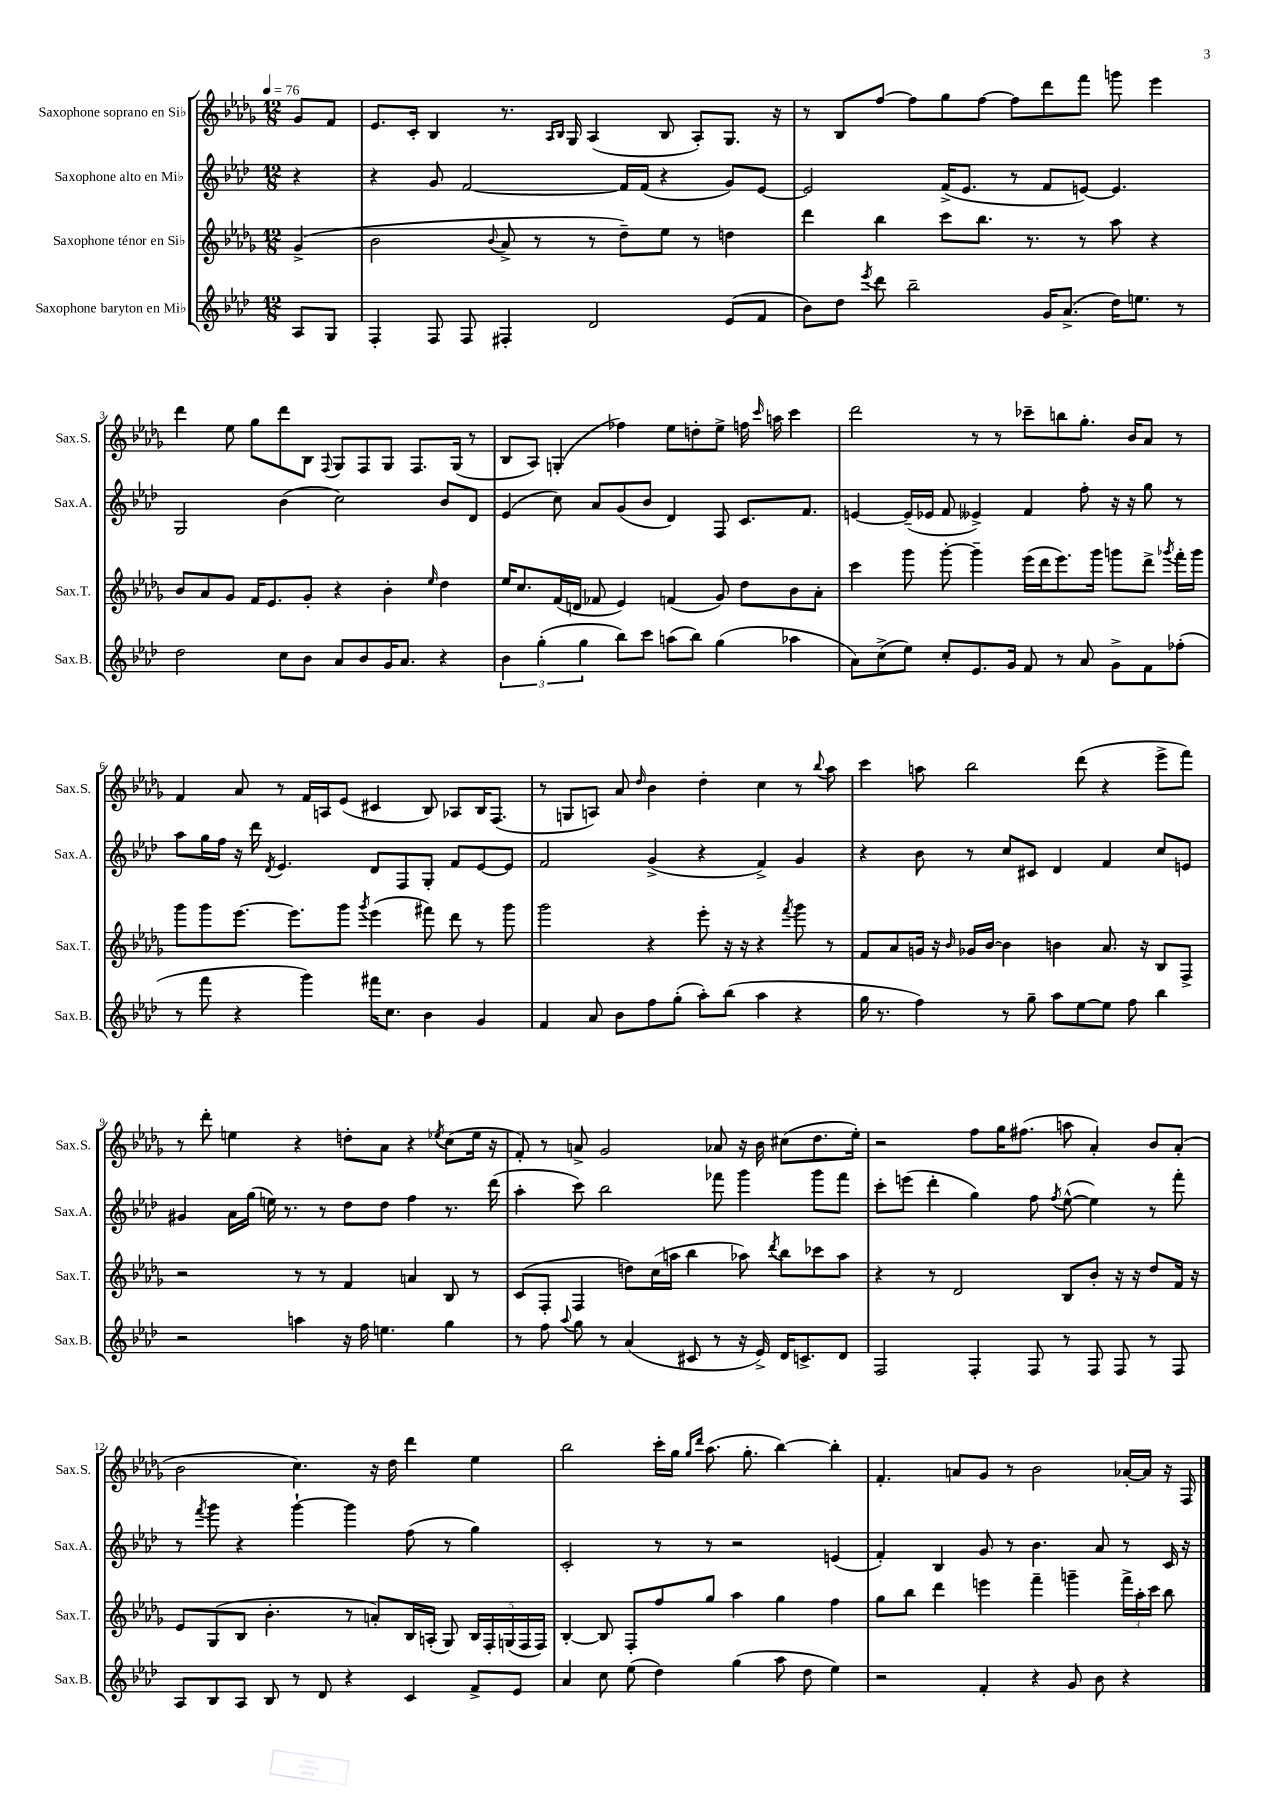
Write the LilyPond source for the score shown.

<<
\new StaffGroup <<
\new Staff = "s0" \with { instrumentName = "Saxophone soprano en Sib" shortInstrumentName = "Sax.S." } {
    \clef treble \key des \major \numericTimeSignature \time 12/8 \partial 4 \tempo 4 = 76
    \autoBeamOff ges'8[ f'8] |
    ees'8.[ c'16]-. bes4 r8. \grace { aes16[ bes16] } ges16 aes4( bes8 aes8[-.) ges8.] r16 |
    r8 bes8[ f''8]~ f''8[ ges''8 f''8]~ f''8[ des'''8 f'''8] g'''8 ees'''4 |
    des'''4 ees''8 ges''8[ des'''8 bes8] \appoggiatura { f8 } ges8[ f8 ges8] f8.[ ges16]( r8 |
    bes8[ aes8]) g4-.( fes''4) ees''8[ d''8-. ees''8]-> f''16 \grace { c'''16 } a''16 c'''4 |
    des'''2 r8 r8 ces'''8[-- b''8 ges''8.]-. bes'16[ aes'8] r8 |
    f'4 aes'8 r8 f'16[ a16 ees'8]( cis'4 bes8) aes8[ bes16 f8.]( |
    r8 g8[ a8]) aes'8 \grace { des''16 } bes'4 des''4-. c''4 r8 \appoggiatura { bes''8 } aes''8 |
    c'''4 a''8 bes''2 des'''8( r4 ees'''8[-> f'''8]) |
    r8 des'''8-. e''4 r4 d''8[-. aes'8] r4 \acciaccatura { ees''8 } c''8[( ees''16] r16 |
    f'8-.) r8 a'8-> ges'2 aes'8 r16 bes'16 cis''8[( des''8. ees''16]-.) |
    r2 f''8[ ges''16 fis''8.]( a''8 aes'4-.) bes'8[ aes'8]-.( |
    bes'2 c''4.) r16 des''16 des'''4 ees''4 |
    bes''2 c'''16[-. ges''16] \grace { ges''16[ des'''16] } aes''8.( ges''8.-. bes''4~) bes''4-. |
    f'4.-. a'8[ ges'8] r8 bes'2 aes'16[~-. aes'16] r16 f16 \bar "|." |
}
\new Staff = "s1" \with { instrumentName = "Saxophone alto en Mib" shortInstrumentName = "Sax.A." } {
    \clef treble \key aes \major \numericTimeSignature \time 12/8 \partial 4
    \autoBeamOff r4 |
    r4 g'8 f'2~ f'16[ f'16]( r4 g'8[) ees'8]~ |
    ees'2 f'16[->( ees'8.] r8 f'8[ e'8]~) e'4. |
    g2 bes'4( c''2) bes'8[ des'8] |
    ees'4( c''8) aes'8[ g'8( bes'8] des'4) f8 c'8.[ f'8.] |
    e'4~ e'16[--( ees'16] f'8 eeses'4->) f'4 f''8-. r16 r16 g''8 r8 |
    aes''8[ g''16 f''16] r16 des'''16 \acciaccatura { des'8 } ees'4. des'8[ f8 g8]-. f'8[ ees'8~ ees'8] |
    f'2 g'4->( r4 f'4->) g'4 |
    r4 bes'8 r8 c''8[ cis'8] des'4 f'4 c''8[ e'8] |
    gis'4 aes'16[ g''16]( e''16) r8. r8 des''8[ des''8] f''4 r8. des'''16( |
    aes''4-. c'''8) bes''2 fes'''8 g'''4 g'''8[ fes'''8] |
    c'''8[-. e'''8]( des'''4-. g''4) f''8 \acciaccatura { f''8 } ees''8~-^( ees''4) r8 f'''8-. |
    r8 \acciaccatura { f'''8 } g'''8 r4 g'''4~-! g'''4 f''8( r8 g''4) |
    c'2-. r8 r8 r2 e'4( |
    f'4-.) bes4 g'8 r8 bes'4. aes'8 r8 c'16 r16 \bar "|." |
}
\new Staff = "s2" \with { instrumentName = "Saxophone ténor en Sib" shortInstrumentName = "Sax.T." } {
    \clef treble \key des \major \numericTimeSignature \time 12/8 \partial 4
    \autoBeamOff ges'4->( |
    bes'2 \appoggiatura { bes'8 } aes'8-> r8 r8 des''8[--) ees''8] r8 d''4 |
    des'''4 bes''4 c'''8[ bes''8.] r8. r8 aes''8 r4 |
    bes'8[ aes'8 ges'8] f'16[ ees'8. ges'8]-. r4 bes'4-. \grace { ees''16 } des''4 |
    ees''16[ c''8. f'16( d'16] fes'8 ees'4) f'4( ges'8) des''8[ bes'8 aes'8]-. |
    c'''4 ges'''8 ges'''8~-. ges'''4-- ees'''16[( des'''16 ees'''8.) ges'''16] g'''8[ des'''8]-> \acciaccatura { ges'''8 } f'''16[-. ges'''16] |
    ges'''8[ ges'''8 ees'''8.]~ ees'''8.[ ges'''8] \acciaccatura { ges'''8 } ees'''4( fis'''8) des'''8 r8 ges'''8 |
    ges'''2 r4 ees'''8-. r16 r16 r4 \acciaccatura { f'''8 } ges'''8 r8 |
    f'8[ aes'8 g'16] r16 \grace { bes'16 } ges'16[ bes'16]~ bes'4 b'4 aes'8. r16 bes8[ f8]-> |
    r2 r8 r8 f'4 a'4 bes8 r8 |
    c'8[( f8]-. f4 d''8[) c''16( a''16] bes''4 aes''8) \acciaccatura { des'''8 } bes''8[ ces'''8 aes''8] |
    r4 r8 des'2 bes8[ bes'8]-. r16 r16 des''8[ f'16] r16 |
    ees'8[ ges8( bes8] bes'4.-. r8 a'8[-.) bes16 a16]-.( ges8) \tuplet 5/4 { bes16[ f16-. g16( f16 f16]) } |
    bes4~-. bes8 f8[-. f''8 ges''8] aes''4 ges''4 f''4 |
    ges''8[ bes''8] des'''4 e'''4 f'''4-- g'''4-- \tuplet 3/2 { f'''16[-> aes''16-. c'''16] } bes''8 \bar "|." |
}
\new Staff = "s3" \with { instrumentName = "Saxophone baryton en Mib" shortInstrumentName = "Sax.B." } {
    \clef treble \key aes \major \numericTimeSignature \time 12/8 \partial 4
    \autoBeamOff aes8[ g8] |
    f4-. f8 f8 fis4-. des'2 ees'8[( f'8] |
    bes'8[) des''8] \acciaccatura { ees'''8 } des'''8 bes''2-- g'16[ aes'8.]->( des''16[) e''8.] r8 |
    des''2 c''8[ bes'8] aes'8[ bes'8 g'16 aes'8.] r4 |
    \tuplet 3/2 { bes'4 g''4-.( g''4 } bes''8[) c'''8] a''8[( bes''8]) g''4( aes''4 |
    aes'8[) c''8->( ees''8]) c''8[-. ees'8. g'16] f'8 r8 aes'8 g'8[-> f'8 fes''8]-.( |
    r8 f'''8 r4 g'''4) fis'''16[ c''8.] bes'4 g'4 |
    f'4 aes'8 bes'8[ f''8 g''8]-.( aes''8[-.) bes''8]( aes''4 r4 |
    g''16 r8. f''4) r8 g''8-- aes''8[ ees''8~ ees''8] f''8 bes''4 |
    r2 a''4 r16 f''16 e''4. g''4 |
    r8 f''8 \appoggiatura { aes''8 } g''8 r8 aes'4( cis'8 r8 r16 ees'16->) des'16[ c'8.-> des'8] |
    f2 f4-. f8 r8 f8 f8 r8 f8 |
    aes8[ bes8 aes8] bes8 r8 des'8 r4 c'4 f'8[-> ees'8] |
    aes'4 c''8 ees''8( des''4) g''4( aes''8 des''8 ees''4) |
    r2 f'4-. r4 g'8 bes'8 r4 \bar "|." |
}
>>
>>
